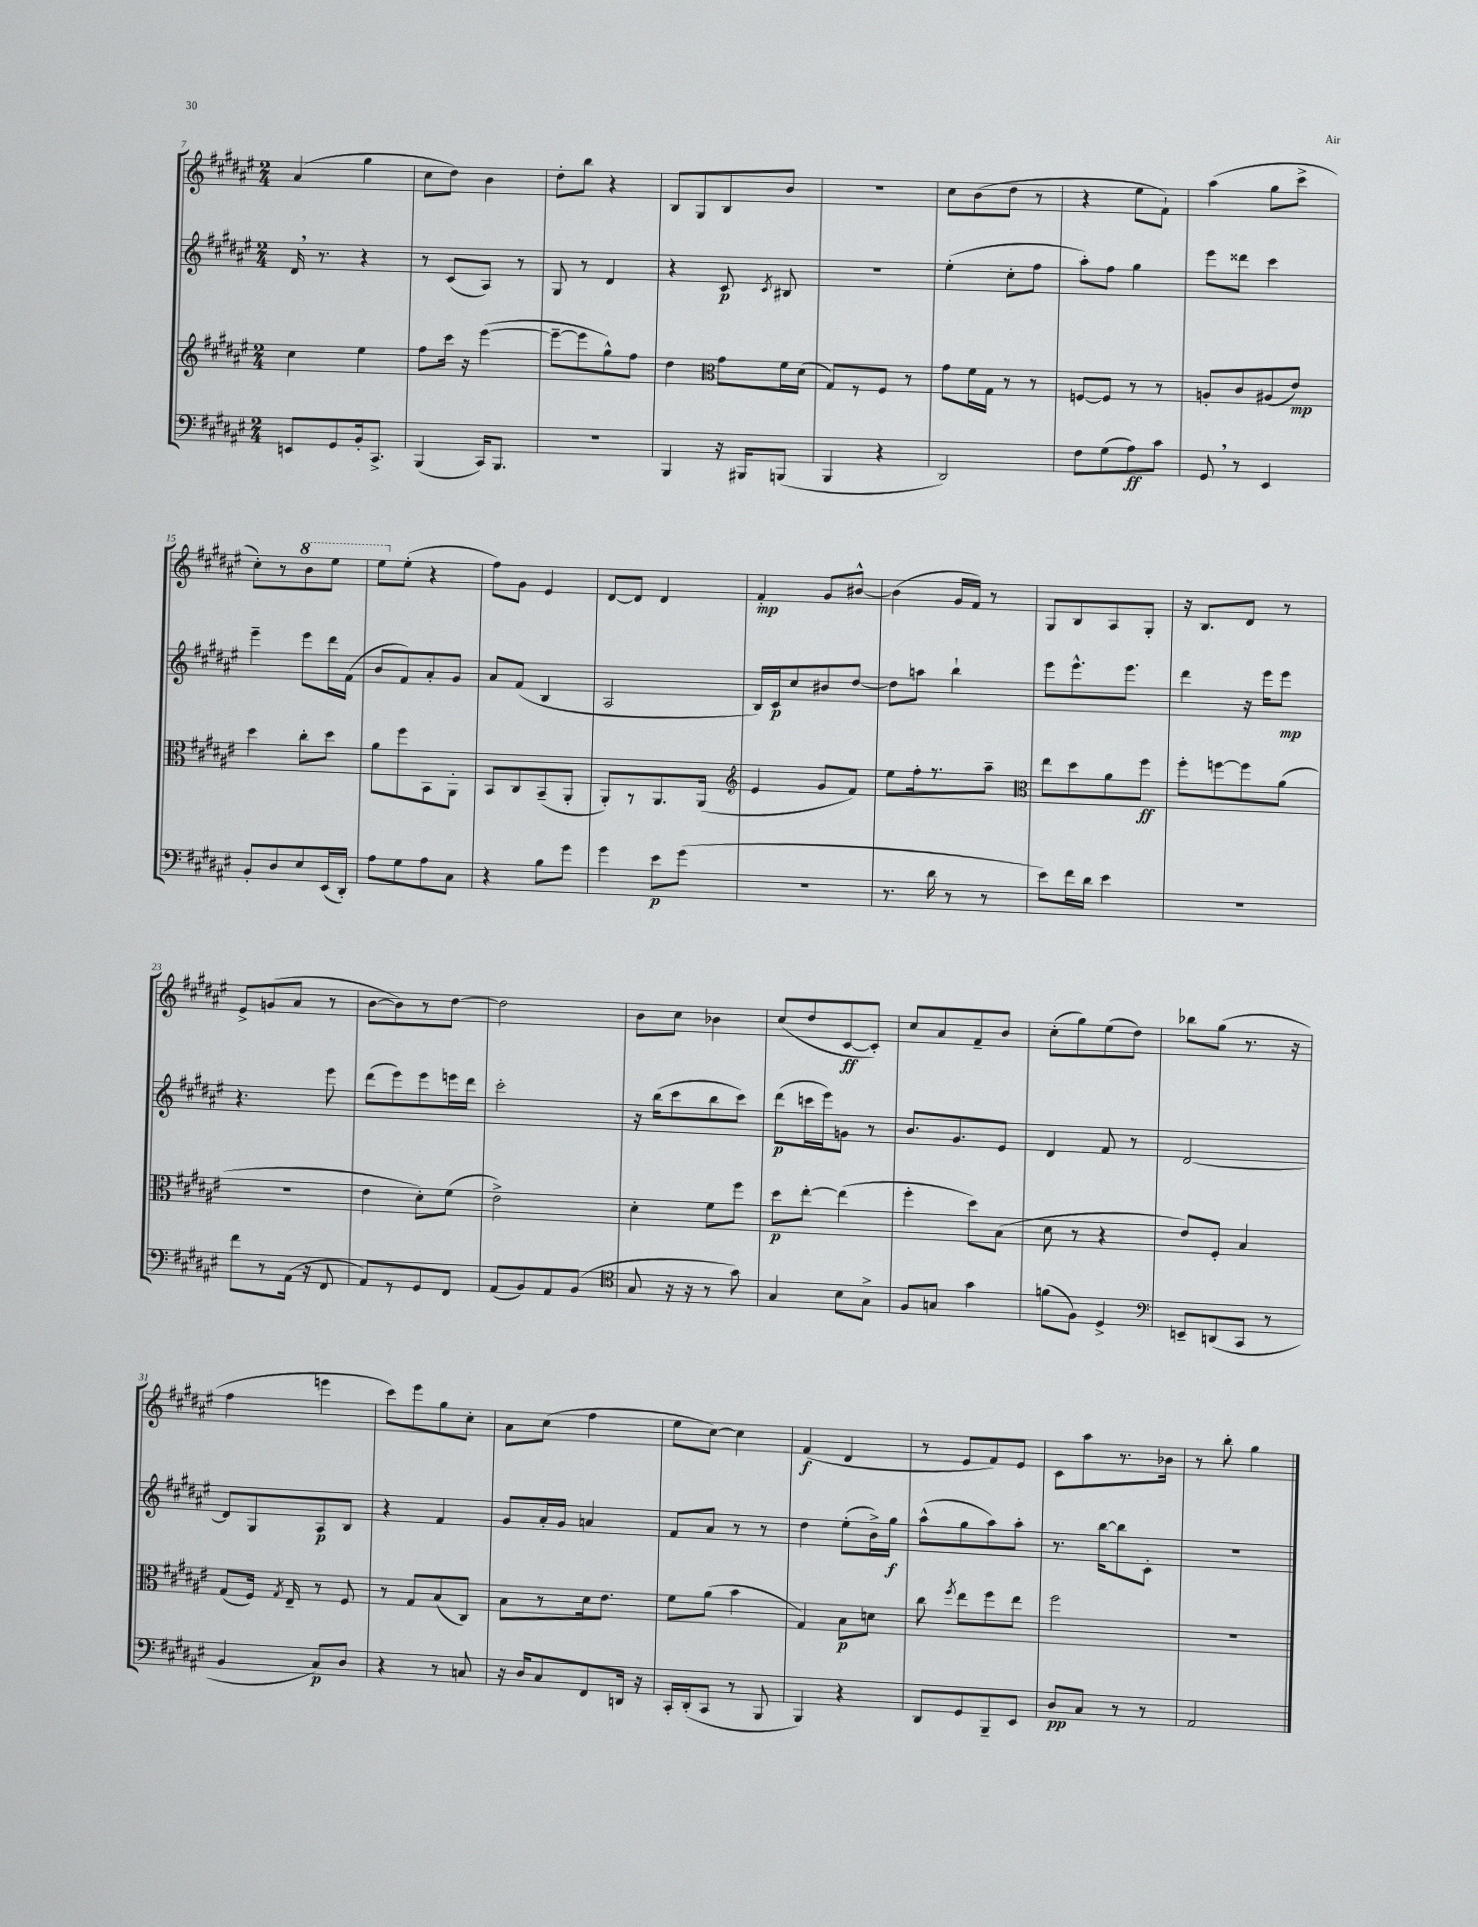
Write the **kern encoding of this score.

**kern	**dynam	**kern	**dynam	**kern	**dynam	**kern	**dynam
*part4	*part4	*part3	*part3	*part2	*part2	*part1	*part1
*staff4	*staff4	*staff3	*staff3	*staff2	*staff2	*staff1	*staff1
*clefF4	*	*clefG2	*	*clefG2	*	*clefG2	*
*k[f#c#g#d#a#e#]	*	*k[f#c#g#d#a#e#]	*	*k[f#c#g#d#a#e#]	*	*k[f#c#g#d#a#e#]	*
*M2/4	*	*M2/4	*	*M2/4	*	*M2/4	*
=7	=7	=7	=7	=7	=7	=7	=7
8EEn/L	.	4cc#\	.	16d#,/	.	(4a#/	.
.	.	.	.	8.r	.	.	.
8GG#/	.	.	.	.	.	.	.
16BB'/k	.	4ee#\	.	4r	.	4gg#\	.
8.CC#^/J	.	.	.	.	.	.	.
=8	=8	=8	=8	=8	=8	=8	=8
(4BBB/	.	8ff#\L	.	8r	.	8cc#\L	.
.	.	16ccc#\Jk	.	(8c#/L	.	8dd#\J)	.
.	.	16r	.	.	.	.	.
16CC#/KL)	.	([4eee#\	.	8A#/J)	.	4b\	.
8.BBB/J	.	.	.	.	.	.	.
.	.	.	.	8r	.	.	.
=9	=9	=9	=9	=9	=9	=9	=9
2r	.	8eee#~\L_	.	8G#/	.	8dd#'\L	.
.	.	8eee#\]	.	8r	.	8bb\J	.
.	.	8gg#^^\)	.	4d#/	.	4r	.
.	.	8ff#\J	.	.	.	.	.
=10	=10	=10	=10	=10	=10	=10	=10
4BBB/	.	4dd#\	.	4r	.	8B/L	.
.	.	.	.	.	.	8G#/	.
*	*	*clefC3	*	*	*	*	*
16r	.	8g#\L	.	8c#/	p	8B/	.
16BBB#X/KL	.	.	.	.	.	.	.
.	.	.	.	8qc#/	.	.	.
(8BBBn/J	.	16f#\L	.	8B#X/	.	8b/J	.
.	.	(16d#\JJ	.	.	.	.	.
=11	=11	=11	=11	=11	=11	=11	=11
4BBB/	.	8G#/L)	.	2r	.	2r	.
.	.	8r	.	.	.	.	.
4r	.	8F#/J	.	.	.	.	.
.	.	8r	.	.	.	.	.
=12	=12	=12	=12	=12	=12	=12	=12
2DD#/)	.	8g#\L	.	(4ee#'\	.	8cc#\L	.
.	.	16f#\L	.	.	.	(8b\	.
.	.	16G#\JJ	.	.	.	.	.
.	.	8r	.	8cc#'\L	.	8dd#\J	.
.	.	8r	.	8ff#\J	.	8r	.
=13	=13	=13	=13	=13	=13	=13	=13
8F#\L	.	[8Fn/L	.	8aa#'\L)	.	4r	.
(8G#\	.	8F/J]	.	8ff#\J	.	.	.
8A#\)	ff	8r	.	4gg#\	.	8ee#\L	.
8c#\J	.	8r	.	.	.	8f#`\J)	.
=14	=14	=14	=14	=14	=14	=14	=14
8GG#,/	.	8An'/L	.	8eee#\L	.	(4aa#\	.
8r	.	8c#/	.	8ddd##X\J	.	.	.
4EE#/	.	(8A#X/	.	4ccc#\	.	8gg#\L	.
.	.	8e#/J)	mp	.	.	8ccc#^\J	.
!!LO:LB:g=z
=15	=15	=15	=15	=15	=15	=15	=15
8BB'/L	.	4dd#\	.	4eee#~\	.	8cc#'\L)	.
8D#/	.	.	.	.	.	8r	.
*	*	*	*	*	*	*8va	*
8E#/	.	8cc#'\L	.	8eee#\L	.	8bb\	.
(16EE#/L	.	8dd#\J	.	16ddd#\L	.	8eee#\J	.
16DD#'/JJ)	.	.	.	(16f#\JJ	.	.	.
=16	=16	=16	=16	=16	=16	=16	=16
8A#\L	.	8a#\L	.	8b/L	.	8eee#\L	.
*	*	*	*	*	*	*X8va	*
8G#\	.	8ff#\	.	8f#/)	.	(8ee#'\J	.
8A#\	.	8BB\	.	8a#'/	.	4r	.
8C#\J	.	8AA#'\J	.	8g#/J	.	.	.
=17	=17	=17	=17	=17	=17	=17	=17
4r	.	8BB/L	.	8a#/L	.	8ff#\L)	.
.	.	8C#/	.	(8f#/J	.	8g#\J	.
8B\L	.	(8BB~/	.	4B/	.	4e#/	.
8g#\J	.	8AA#'/J	.	.	.	.	.
=18	=18	=18	=18	=18	=18	=18	=18
4g#\	.	8AA#'/L)	.	2A#/	.	[8d#/L	.
.	.	8r	.	.	.	8d#/J]	.
8e#\L	p	8.AA#/	.	.	.	4d#/	.
(8g#\J	.	.	.	.	.	.	.
.	.	(16AA#/Jk	.	.	.	.	.
=19	=19	=19	=19	=19	=19	=19	=19
*	*	*clefG2	*	*	*	*	*
2r	.	4e#/	.	16B/LL)	.	4f#'/	mp
.	.	.	.	16c#/J	p	.	.
.	.	.	.	8cc#/	.	.	.
.	.	8g#/L	.	8b#X/	.	8g#/L	.
.	.	8f#/J)	.	[8dd#/J	.	[8b#X^^/J	.
=20	=20	=20	=20	=20	=20	=20	=20
8.r	.	8ee#\L	.	8dd#\L]	.	(4b#\]	.
.	.	16ff#'\k	.	8aan\J	.	.	.
16d#\	.	8.r	.	.	.	.	.
8r	.	.	.	4bb`\	.	16g#/LL	.
.	.	.	.	.	.	16f#/JJ)	.
8r	.	8aa#~\J	.	.	.	8r	.
=21	=21	=21	=21	=21	=21	=21	=21
*	*	*clefC3	*	*	*	*	*
8e#\L)	.	8ee#\L	.	8eee#\L	.	8G#/L	.
16f#\L	.	8dd#\	.	8.eee#^^\	.	8B/	.
16d#\JJ	.	.	.	.	.	.	.
4e#\	.	8a#\	.	.	.	8A#/	.
.	.	.	.	8.eee#\J	.	.	.
.	.	8ff#\J	ff	.	.	8G#'/J	.
=22	=22	=22	=22	=22	=22	=22	=22
2r	.	8ff#'\L	.	4ddd#\	.	16r	.
.	.	.	.	.	.	8.B/L	.
.	.	[8ffn\	.	.	.	.	.
.	.	8ff\]	.	16r	.	8d#/J	.
.	.	.	.	16eee#\KL	.	.	.
.	.	(8a#\J	.	8eee#\J	mp	8r	.
!!LO:LB:g=z
=23	=23	=23	=23	=23	=23	=23	=23
8f#\L	.	2r	.	4.r	.	8e#^/L	.
8r	.	.	.	.	.	(8gn/	.
(16AA#\Jk	.	.	.	.	.	8a#/J	.
16r	.	.	.	.	.	.	.
8FF#/	.	.	.	8eee#\	.	8r	.
=24	=24	=24	=24	=24	=24	=24	=24
8AA#/L)	.	4e#\	.	(8ddd#\L	.	[8b\L	.
8r	.	.	.	8eee#\)	.	8b\])	.
8GG#/	.	8d#'\L)	.	8eee#\	.	8r	.
8FF#/J	.	(8f#\J	.	16eeen\L	.	[8dd#\J	.
.	.	.	.	16ddd#\JJ	.	.	.
=25	=25	=25	=25	=25	=25	=25	=25
(8AA#/L	.	2e#^\)	.	2ccc#'\	.	2dd#\]	.
8BB/)	.	.	.	.	.	.	.
8AA#/	.	.	.	.	.	.	.
(8BB/J	.	.	.	.	.	.	.
=26	=26	=26	=26	=26	=26	=26	=26
*clefC4	*	*	*	*	*	*	*
8G#/	.	4d#'\	.	16r	.	8b\L	.
.	.	.	.	(16bb\KL	.	.	.
16r	.	.	.	8ccc#\	.	8cc#\J	.
16r	.	.	.	.	.	.	.
8r	.	8f#\L	.	8bb\	.	4b-X\	.
8g#\)	.	8ff#\J	.	8ccc#\J)	.	.	.
=27	=27	=27	=27	=27	=27	=27	=27
4G#/	.	8dd#\L	p	(8ddd#\L	p	(8cc#/L	.
.	.	[8ee#'\J	.	16cccn\L	.	8dd#/	.
.	.	.	.	16eee#\J)	.	.	.
8B\L	.	(4ee#\]	.	8gn\J	.	[8c#/	ff
8G#^\J	.	.	.	8r	.	8c#'/J])	.
=28	=28	=28	=28	=28	=28	=28	=28
8F#/L	.	4ff#'\	.	8.b/L	.	8cc#/L	.
8Gn/J	.	.	.	.	.	8a#/	.
.	.	.	.	8.g#/	.	.	.
4g#\	.	8dd#\L)	.	.	.	8f#~/	.
.	.	(8B\J	.	8e#/J	.	8b/J	.
=29	=29	=29	=29	=29	=29	=29	=29
(8fn\L	.	8d#\	.	4d#/	.	(8cc#'\L	.
8F#\J)	.	8r	.	.	.	8gg#\)	.
4D#^/	.	4r	.	8f#/	.	(8ee#\	.
.	.	.	.	8r	.	8dd#\J)	.
=30	=30	=30	=30	=30	=30	=30	=30
*clefF4	*	*	*	*	*	*	*
8EEn~/L	.	8e#/L)	.	[2d#/	.	8bb-X\L	.
(8DDn/	.	8F#'/J	.	.	.	(8gg#\J	.
8CC#/J	.	4B/	.	.	.	8.r	.
8r	.	.	.	.	.	.	.
.	.	.	.	.	.	16r	.
!!LO:LB:g=z
=31	=31	=31	=31	=31	=31	=31	=31
4BB/	.	(8G#/L	.	8d#/L]	.	4ff#\	.
.	.	16F#/Jk)	.	8G#/	.	.	.
.	.	8qG#/	.	.	.	.	.
.	.	16E#~/	.	.	.	.	.
8C#/L)	p	8r	.	8A#/	p	4eeen\	.
8D#/J	.	8F#/	.	8B/J	.	.	.
=32	=32	=32	=32	=32	=32	=32	=32
4r	.	8r	.	4r	.	8ccc#\L)	.
.	.	8G#/L	.	.	.	8eee#\	.
8r	.	(8B/	.	4f#/	.	8gg#\	.
8Cn/	.	8C#/J)	.	.	.	8cc#'\J	.
=33	=33	=33	=33	=33	=33	=33	=33
16r	.	8B\L	.	8g#/L	.	8a#\L	.
16D#/KL	.	.	.	.	.	.	.
8C#/	.	8r	.	16a#'/L	.	(8cc#\J	.
.	.	.	.	16g#/JJ	.	.	.
8FF#/	.	16d#\k	.	4an/	.	4ff#\	.
.	.	8.e#\J	.	.	.	.	.
16DDn/Jk	.	.	.	.	.	.	.
16r	.	.	.	.	.	.	.
=34	=34	=34	=34	=34	=34	=34	=34
16CC#'/LL	.	8f#\L	.	8f#/L	.	8ee#\L	.
(16DD#'/J	.	.	.	.	.	.	.
8CC#/J	.	(8a#\J	.	8a#/J	.	[8cc#\J)	.
8r	.	4b\	.	8r	.	4cc#\]	.
8BBB/	.	.	.	8r	.	.	.
=35	=35	=35	=35	=35	=35	=35	=35
4BBB/)	.	4G#/)	.	4dd#\	.	(4f#/	f
4r	.	8B\L	p	(8ee#'\L	.	4d#/	.
.	.	8dn\J	.	16b^\L)	.	.	.
.	.	.	.	16gg#\JJ	f	.	.
=36	=36	=36	=36	=36	=36	=36	=36
8DD#/L	.	8cc#\	.	(8aa#^^\L	.	8r	.
.	.	8qff#/	.	.	.	.	.
8GG#/	.	8ee#\L	.	8gg#\	.	8e#/L	.
8BBB~/	.	8ff#\	.	8aa#\)	.	8f#/)	.
8EE#/J	.	8ee#\J	.	8aa#'\J	.	8e#/J	.
=37	=37	=37	=37	=37	=37	=37	=37
8D#/L	pp	2ff#\	.	8.r	.	8c#\L	.
8C#/J	.	.	.	.	.	8aa#\	.
.	.	.	.	[16bb\KL	.	.	.
8r	.	.	.	8bb\]	.	8.r	.
8r	.	.	.	8c#'\J	.	.	.
.	.	.	.	.	.	16b-X\Jk	.
=38	=38	=38	=38	=38	=38	=38	=38
2AA#/	.	2r	.	2r	.	8r	.
.	.	.	.	.	.	8bb'\	.
.	.	.	.	.	.	4gg#\	.
==	==	==	==	==	==	==	==
*-	*-	*-	*-	*-	*-	*-	*-
